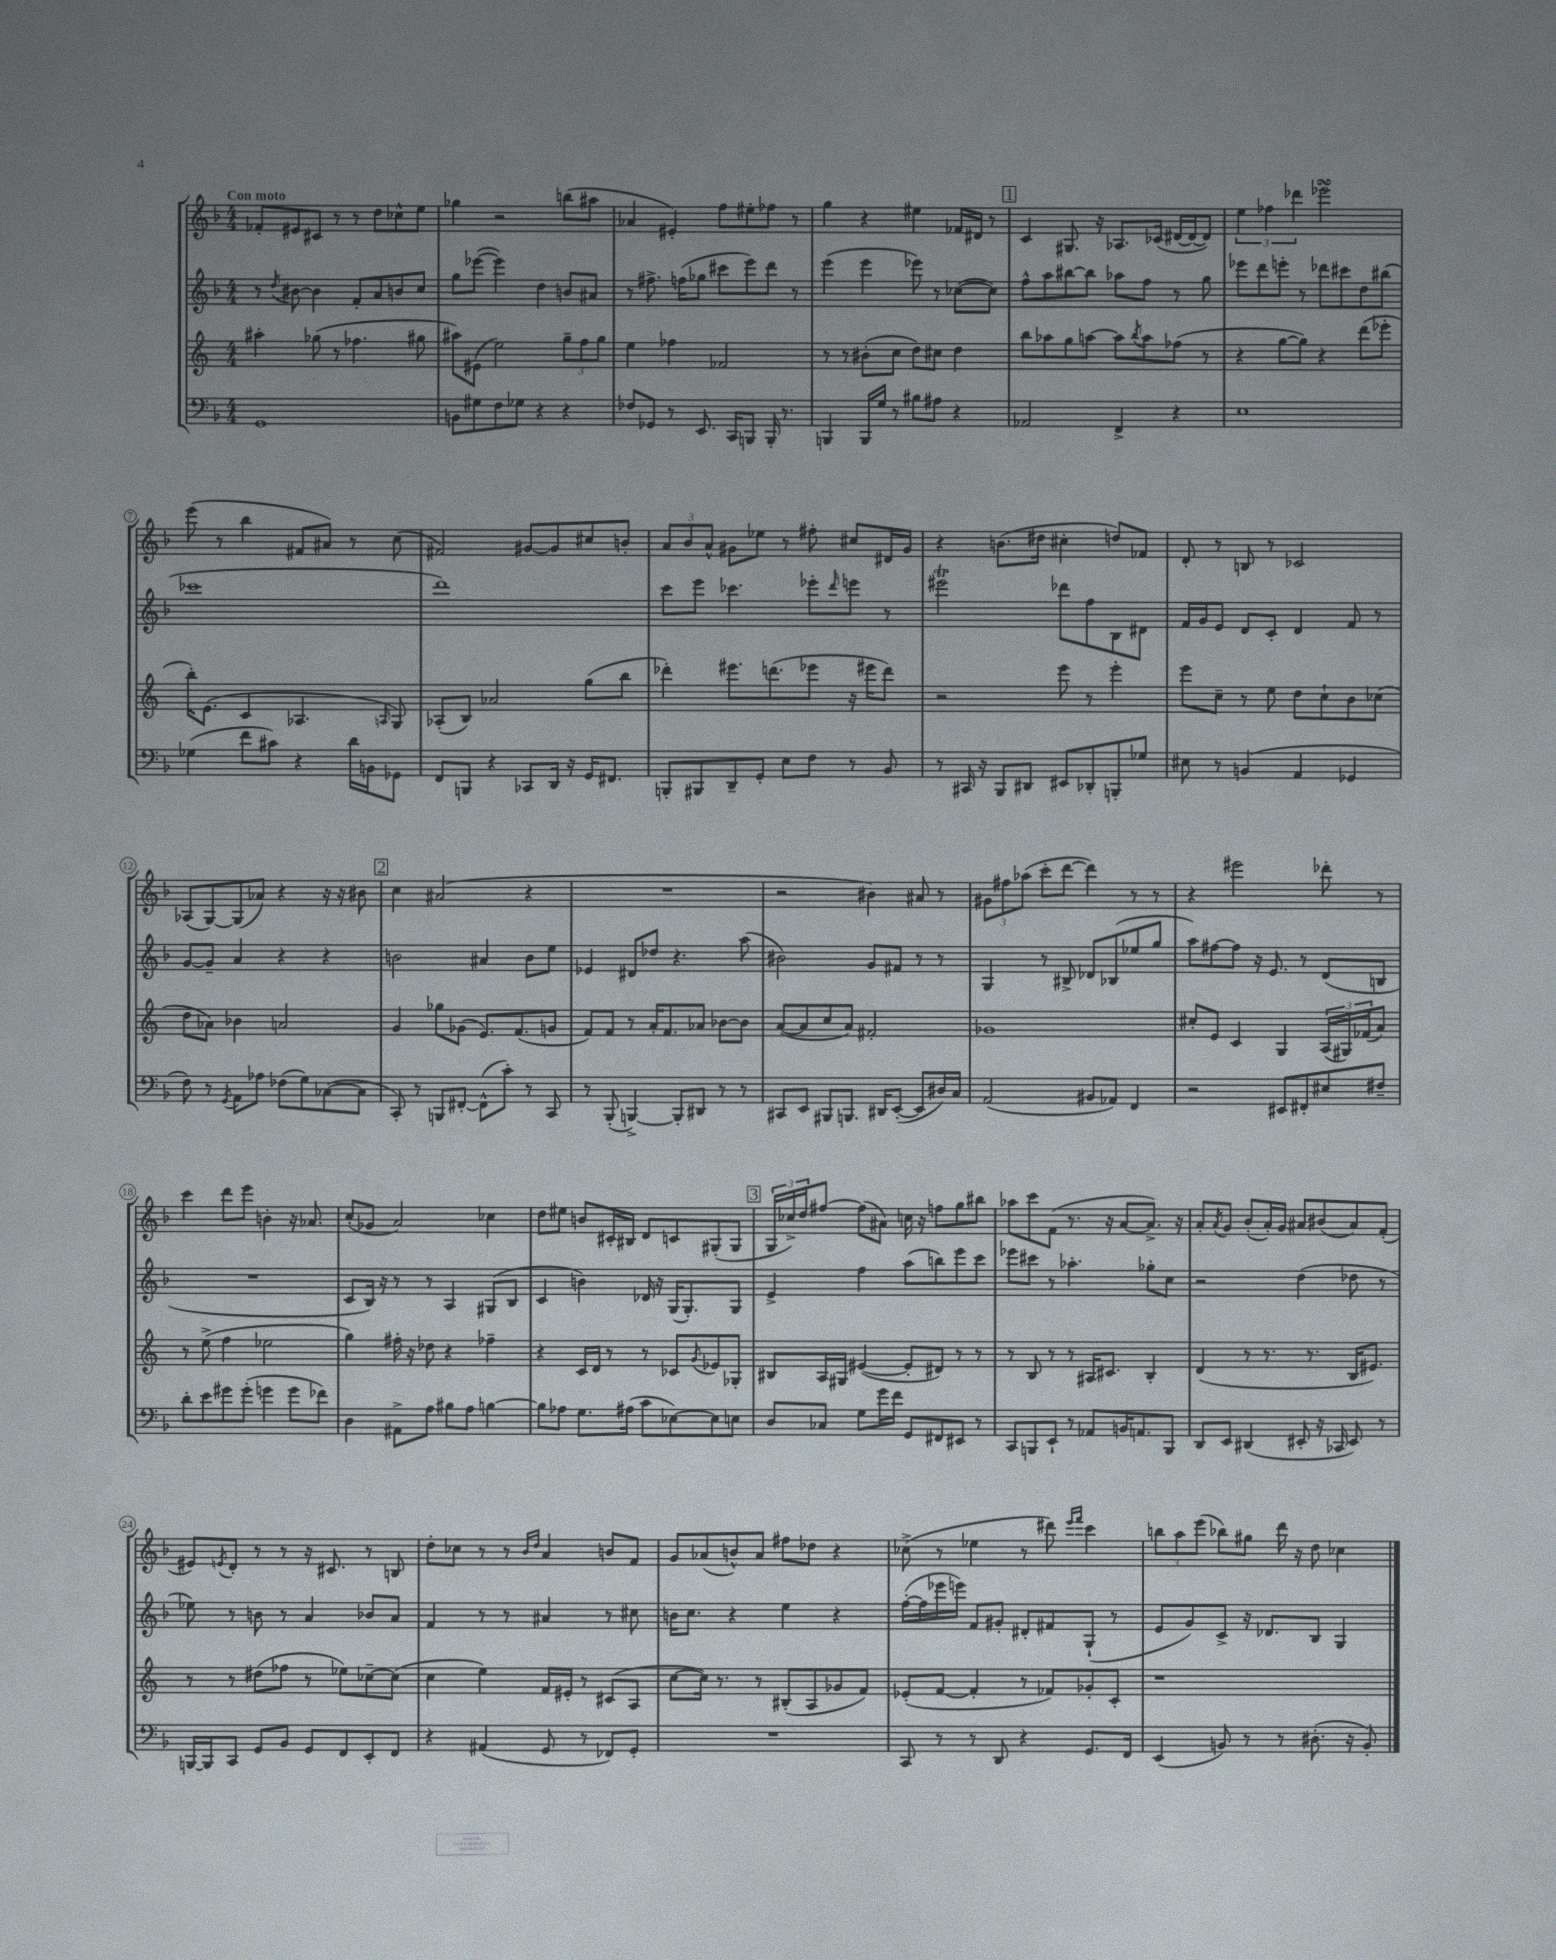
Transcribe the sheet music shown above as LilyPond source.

<<
\new StaffGroup <<
\new Staff = "s0" {
    \clef treble \key f \major \numericTimeSignature \time 4/4 \tempo "Con moto"
    fes'8-. eis'8 cis'8 r8 r8 d''8 ces''8-^ e''8 |
    ges''4 r2 b''8( ais''8 |
    aes'4 eis'4-.) f''8 eis''8-. fes''8 r8 |
    g''4 r4 eis''4 fes'16 dis'16 r8 |
    \mark \markup { \box "1" } c'4 gis8. r16 aes8. ces'16( dis'16~ dis'16~ dis'8) |
    \tuplet 3/2 { e''4 fes''4 des'''4 } ees'''2\turn |
    e'''8( r8 bes''4 fis'8 ais'8) r8 c''8( |
    fis'2) gis'8~ gis'8 cis''8 b'8-. |
    \tuplet 3/2 { a'8 bes'8 a'8-^ } gis'8 ees''8 r8 fis''8-. cis''8 dis'16 gis'16 |
    r4 b'8.( dis''16 cis''4-. d''8) fes'8 |
    d'8-. r8 b8 r8 ces'2 |
    aes8( g8~) g8( aes'8) r4 r16 r16 bis'8 |
    \mark \markup { \box "2" } c''4 ais'2( r4 |
    R1 |
    r2 bis'4) ais'8 r8 |
    \tuplet 3/2 { gis'8 fis''8 aes''8( } c'''8-. d'''8~ d'''4) r8 r8 |
    r4 eis'''2 des'''8-. r8 |
    c'''4 d'''8 e'''8 b'4-. r16 aes'8. |
    c''8-.( ges'8 a'2) ces''4 |
    d''8 eis''8 b'8 cis'16-. bis16 d'8 c'8 gis8-.( gis8 |
    \mark \markup { \box "3" } \tuplet 3/2 { g16 ces''16->) d''16 } fis''8~ fis''8( ais'8) c''16 r16 f''8 g''8 bis''8 |
    aes''8 c'''8 f'8( r8. r16 a'8~ a'8.->) r16 |
    a'8-. \acciaccatura { a'8 } g'8 bes'8-.( a'16-.) g'16 ais'8 bis'8( ais'8) f'8-.( |
    eis'8) \acciaccatura { e'8 } d'8-. r8 r8 r16 cis'8. r8 b8 |
    d''8-. ces''8 r8 r8 \grace { bes'16 d''16 } a'4 b'8 f'8 |
    g'8 aes'8( b'8-^) aes'8 fis''8 des''8 r4 |
    ces''8->( r8 ees''4 r8 dis'''8) \grace { e'''16 f'''16 } c'''4 |
    \tuplet 3/2 { b''8 a''8 e'''8( } bes''8) gis''8 d'''16 r16 d''8 ces''4 \bar "|." |
}
\new Staff = "s1" {
    \clef treble \key f \major \numericTimeSignature \time 4/4
    r8 \acciaccatura { d''8 } bis'8~ bis'4 f'8-. a'8 b'8 c''8 |
    g''8 ees'''8~( ees'''4) d''4 b'8 ais'8 |
    r8 fis''8.-> f''16( ges''8 cis'''8 e'''8) d'''8 r8 |
    e'''4( e'''4 ees'''8) r8 ces''8~( ces''8) |
    \mark \markup { \box "1" } f''8-^ a''8 bis''8~ bis''8 aes''8 f''8 r8 g''8 |
    ees'''8 d'''8 e'''8-. r8 des'''8 cis'''8 d''8 bis''8( |
    ces'''1 |
    d'''1) |
    c'''8 e'''8 ces'''4. ees'''8-. \grace { d'''16 } e'''8 r8 |
    eis'''2\trill des'''8 f''8 bes8 dis'8 |
    f'16 g'16 e'8 d'8 c'8-. d'4 f'8 r8 |
    g'8~ g'8-- a'4 r4 r4 |
    \mark \markup { \box "2" } b'2 ais'4 b'8 e''8 |
    ees'4 dis'8 des''8 r4. a''8( |
    bis'2) g'8 fis'8 r8 r8 |
    g4 r8 bis8-> des'8 bes8( ees''8 g''8 |
    a''8) fis''8~ fis''8 r16 e'8. r8 d'8( b8 |
    R1 |
    c'8 bes16) r16 r8 r8 a4 gis8( bes8 |
    c'4 b'4) des'16 r16 g16( g8.-.) g8 |
    \mark \markup { \box "3" } e'4-> f''4 a''8( b''8) e'''8 c'''8 |
    ees'''8 cis'''8 r8 aes''4.-. ges''8-. c''8 |
    r2 d''4( des''8 r8 |
    ees''8) r8 b'8 r8 a'4 bes'8 a'8 |
    f'4 r8 r8 ais'4 r8 cis''8 |
    b'16 c''8. r4 e''4 r4 |
    f''16~-.( f''16 ees'''16 e'''16) f'8 gis'8-. dis'8-. fis'8 g8-!( r8 |
    e'8 g'8) c'8-> r16 des'8. bes8 g4 \bar "|." |
}
\new Staff = "s2" {
    \clef treble \key c \major \numericTimeSignature \time 4/4
    ais''4-. ges''8( r8 fes''4. gis''8 |
    ais''8) eis'8( e''2) \tuplet 3/2 { g''8-- f''8 g''8 } |
    e''4 fes''4 fes'2 |
    r8 r8 bis'8-.( c''8 d''8) cis''8 d''4 |
    \mark \markup { \box "1" } b''8 aes''8 g''8 a''8~ a''8 \acciaccatura { b''8 } a''8 fes''8( r8 |
    r4 g''8~ g''8) r4 d'''8( ees'''8-. |
    b''16-.) e'8.( c'4 aes4. \grace { a16 } g8) |
    aes8-.( b8) aes'2 g''8( b''8 |
    des'''4-.) eis'''8. d'''8.( ees'''8 r16 eis'''16 d'''8) |
    r2 e'''8 r8 e'''4-. |
    e'''8 c''8-- r8 e''8 d''8 c''8-! b'8 ces''8( |
    d''8 aes'8) bes'4 a'2 |
    \mark \markup { \box "2" } g'4 ges''8 ges'8( e'8.) f'8.( g'8 |
    f'8) f'8 r8 a'16-. f'8. aes'8 bes'8~ bes'8 |
    a'8~( a'8 c''8 a'8) fis'2-. |
    ges'1 |
    cis''8-. e'8 c'4 g4 \tuplet 3/2 { a16( gis16) fes'16( } a'8) |
    r8 e''8->( f''4 ees''2 |
    g''4) fis''16-. r16 des''8 r4 fes''4-- |
    r4 c'16 d'16 r8 r8 ces'8 \acciaccatura { g'8 } ees'8 ges8-. |
    \mark \markup { \box "3" } bis8 a16 gis16 eis'4~( eis'8-. dis'8) r8 r8 |
    r8 b8 r8 r8 ais16 cis'8. b4-. |
    d'4( r8 r8. r8. b16 eis'8.) |
    r8 r8 dis''8( fes''8 r8 ees''8) ces''8~-- ces''8( |
    c''4 e''4) f'16 eis'16-. r8 cis'8( a8 |
    c''8~ c''16) r8. r8 bis8-.( a8 ges'8 f'8) |
    ees'8-.( f'8~ f'4-. r8 fes'8) ges'8-. c'8-. |
    r1 \bar "|." |
}
\new Staff = "s3" {
    \clef bass \key f \major \numericTimeSignature \time 4/4
    g,1 |
    b,8 gis8 f8 ges8 r4 r4 |
    fes8 ges,8 r8 e,8. c,16 b,,8 b,,16-. r8. |
    b,,4 b,,16 g16 r8 bis8 ais8 r4 |
    \mark \markup { \box "1" } aes,2 f,4-> r4 |
    e1 |
    ges4( f'8 cis'8) r4 d'16 b,16 ges,8 |
    f,8 b,,8 r4 ces,8 d,16 r16 g,16 fis,8. |
    b,,8-. bis,,8 d,8-- g,8-. e8 f8 r8 bes,8 |
    r8 cis,16 r16 bes,,8 dis,8 eis,8 des,8-. b,,8-. ges8 |
    eis8 r8 b,4( a,4 ges,4 |
    f8) r8 \acciaccatura { g,8 } a,8 aes8 fes8( g8) ces8~( ces8 |
    \mark \markup { \box "2" } c,8-.) r8 b,,8 fis,8~-. fis,8-^( c'8-.) r8 c,8 |
    r8 bes,,8-.( b,,4~->) b,,8-. dis,8 r8 r8 |
    cis,8 e,8 bis,,8 b,,8. dis,16 e,8~-.( e,8 dis16) c16 |
    a,2( bis,8 aes,8) f,4 |
    r2 eis,8 fis,8-. eis8 fis8-- |
    d'8-. e'8 gis'8 gis'8-.( g'4 g'8 fes'8) |
    d4 ais,8-> a8 bis8 a8 b4~ |
    b8 aes8 g8. ais16( c'8 ees8~) ees8 e8 |
    \mark \markup { \box "3" } d8 ces8 g8 g'16 f'16 g,8 fis,8 eis,8 r8 |
    c,8 b,,8 e,8-! r8 aes,8 b,16 a,8. b,,8 |
    d,8 e,8 dis,4( eis,8-. r16 ces,16 eis,8) r8 |
    b,,16~ b,,16 c,8 g,8 bes,8 g,8 f,8 e,8-. f,8 |
    r4 ais,4( g,8 r8 fes,8) g,8-. |
    R1 |
    c,8 r8 r8 d,8 r4 g,8. f,16 |
    e,4( b,8) r8 r8 dis8.-.( r16 b,8-.) \bar "|." |
}
>>
>>
\layout { \context { \Score \override BarNumber.stencil = #(make-stencil-circler 0.1 0.3 ly:text-interface::print) } }
